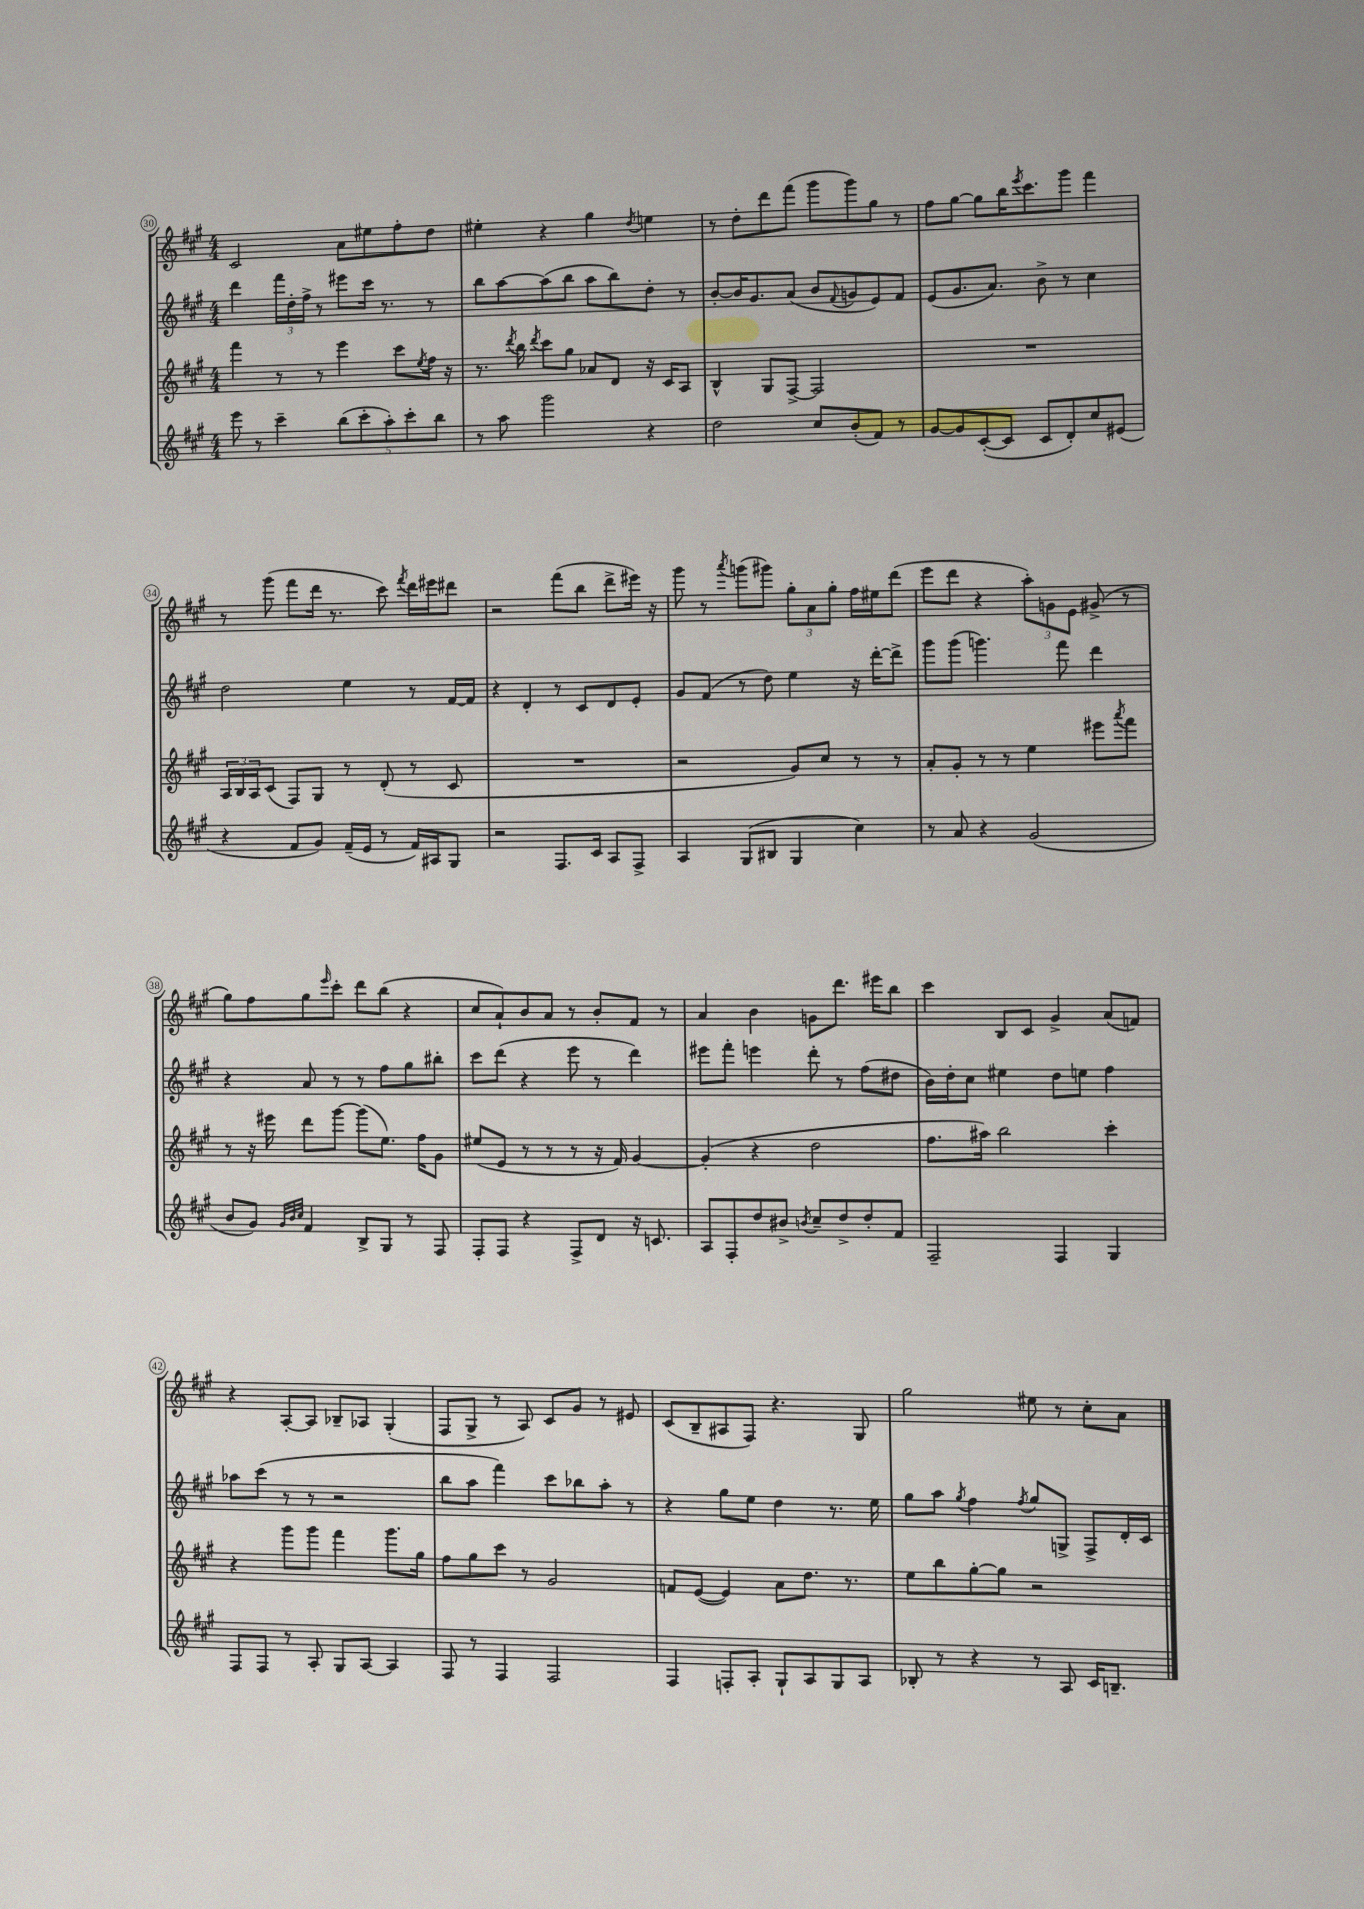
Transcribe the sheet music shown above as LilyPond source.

<<
\new StaffGroup <<
\new Staff = "s0" {
    \clef treble \key a \major \numericTimeSignature \time 4/4
    cis'2 a'8 eis''8 fis''8-. d''8 |
    eis''4-. r4 gis''4 \acciaccatura { d''8 } e''4 |
    r8 d''8-. d'''8 fis'''8( gis'''8 gis'''8) gis''8 r8 |
    fis''8 gis''8~ gis''8 b''16 \acciaccatura { e'''8 } cis'''8. gis'''8 fis'''4 |
    r8 gis'''8( fis'''8 d'''16 r8. cis'''8) \acciaccatura { fis'''8 } d'''16 eis'''16 dis'''8 |
    r2 fis'''8( b''8 d'''8-> eis'''16) r16 |
    gis'''8 r8 \acciaccatura { a'''8 } g'''8( gis'''8) \tuplet 3/2 { gis''8-. a'8 gis''8-. } fis''16 eis''16 d'''8( |
    e'''8 d'''8 r4 \tuplet 3/2 { a''8-.) g'8 e'8 } gis'8->( r8 |
    gis''8) fis''8 gis''8 \grace { e'''16 } cis'''8-. d'''8 b''8( r4 |
    cis''8 a'8-!) b'8 a'8 r8 b'8-. fis'8 r8 |
    a'4 b'4 g'8 d'''8. eis'''16 b''8 |
    cis'''4 b8 cis'8 gis'4-> a'8( f'8) |
    r4 a8~-. a8 bes8-- aes8 gis4-.( |
    fis8 gis8-> r8 a8) cis'8 gis'8 r8 eis'8 |
    cis'8( b8-- ais8 fis8) r4. gis8 |
    gis''2 eis''8 r8 cis''8-. a'8 \bar "|." |
}
\new Staff = "s1" {
    \clef treble \key a \major \numericTimeSignature \time 4/4
    d'''4 \tuplet 3/2 { fis'''16 d''16-. fis''16-> } r8 eis'''8 cis'''16 r8. r8 |
    b''8 a''8~ a''8( b''8 a''8 b''8) d''8-. r8 |
    b'8~-. b'16 gis'8. a'8( b'8 \appoggiatura { fis'8 } g'8 e'8) fis'8 |
    e'8( gis'8. a'8.) b'8-> r8 cis''4 |
    d''2 e''4 r8 fis'16~ fis'16 |
    r4 d'4-. r8 cis'8 d'8 e'8-. |
    gis'8 fis'8( r8 d''8) e''4 r16 d'''16~-. d'''8-> |
    gis'''8 gis'''8( g'''4.) fis'''8 d'''4 |
    r4 a'8 r8 r8 fis''8 gis''8 bis''8-. |
    cis'''8 d'''8( r4 e'''8 r8 d'''4) |
    eis'''8 fis'''8-. e'''4 d'''8-. r8 fis''8( dis''8 |
    b'16) d''16-. cis''8 eis''4 d''8 e''8 fis''4 |
    aes''8 cis'''8( r8 r8 r2 |
    b''8 a''8 fis'''4) cis'''8 bes''8 a''8-. r8 |
    r4 gis''8 e''8 d''4 r8. e''16 |
    gis''8 a''8 \acciaccatura { gis''8 } fis''4 \acciaccatura { fis''8 } gis''8 g8-> fis8-> d'16-. cis'16 \bar "|." |
}
\new Staff = "s2" {
    \clef treble \key a \major \numericTimeSignature \time 4/4
    fis'''4 r8 r8 e'''4 cis'''8 \acciaccatura { e''8 } fis''16 r16 |
    r8. \acciaccatura { d'''8 } b''16 \acciaccatura { d'''8 } cis'''8 gis''8 aes'8 d'8 r16 cis'16 a8 |
    b4-^ gis8 fis8~-> fis2 |
    R1 |
    \tuplet 3/2 { a16 b16 a16 } cis'8( fis8) gis8 r8 d'8-.( r8 cis'8 |
    R1 |
    r2 gis'8) cis''8 r8 r8 |
    a'8-. gis'8-. r8 r8 e''4 eis'''8 \acciaccatura { a'''8 } fis'''8 |
    r8 r16 eis'''16 d'''8 gis'''8~ gis'''8( e''8.) fis''16 gis'8 |
    eis''8( e'8 r8 r8 r8 r16 fis'16) gis'4~ |
    gis'4-.( r4 d''2 |
    fis''8. ais''16) b''2 cis'''4-. |
    r4 gis'''8 gis'''8 fis'''4 gis'''8. gis''16 |
    fis''8 gis''8 cis'''8 r8 gis'2 |
    f'8 e'8~( e'4) a'8 d''8. r8. |
    e''8 b''8 gis''8~-. gis''8 r2 \bar "|." |
}
\new Staff = "s3" {
    \clef treble \key a \major \numericTimeSignature \time 4/4
    e'''8 r8 cis'''4-- \tuplet 5/4 { b''8( cis'''8-. a''8-.) cis'''8-. b''8 } |
    r8 a''8 gis'''2 r4 |
    d''2 cis''8 b'8-.( fis'8) r8 |
    gis'8~ gis'8 cis'8~-.( cis'8 cis'8 d'8-.) cis''8 eis'8( |
    r4 fis'8 gis'8) fis'16--( e'16 r8 fis'16) ais16 gis8 |
    r2 fis8. cis'16 a8 fis8-> |
    a4 gis8( bis8 gis4 cis''4) |
    r8 a'8 r4 gis'2( |
    b'8 gis'8) \grace { gis'32 b'32 cis''32 } fis'4 b8-> gis8 r8 fis8 |
    fis8-. fis8 r4 fis8-> d'8 r16 c'8. |
    a8 fis8-. d''8 bis'8-> \acciaccatura { b'8 } cis''8-- d''8-> d''8-. fis'8 |
    fis2-- fis4 gis4 |
    fis8 fis8 r8 a8-. gis8 a8~ a4 |
    fis8 r8 fis4 fis2 |
    fis4 f8-. a8-. gis8-! a8 gis8 a8 |
    bes8-. r8 r4 r8 a8 cis'16 b8.-- \bar "|." |
}
>>
>>
\layout { \context { \Score currentBarNumber = #30 \override BarNumber.stencil = #(make-stencil-circler 0.1 0.3 ly:text-interface::print) } }
